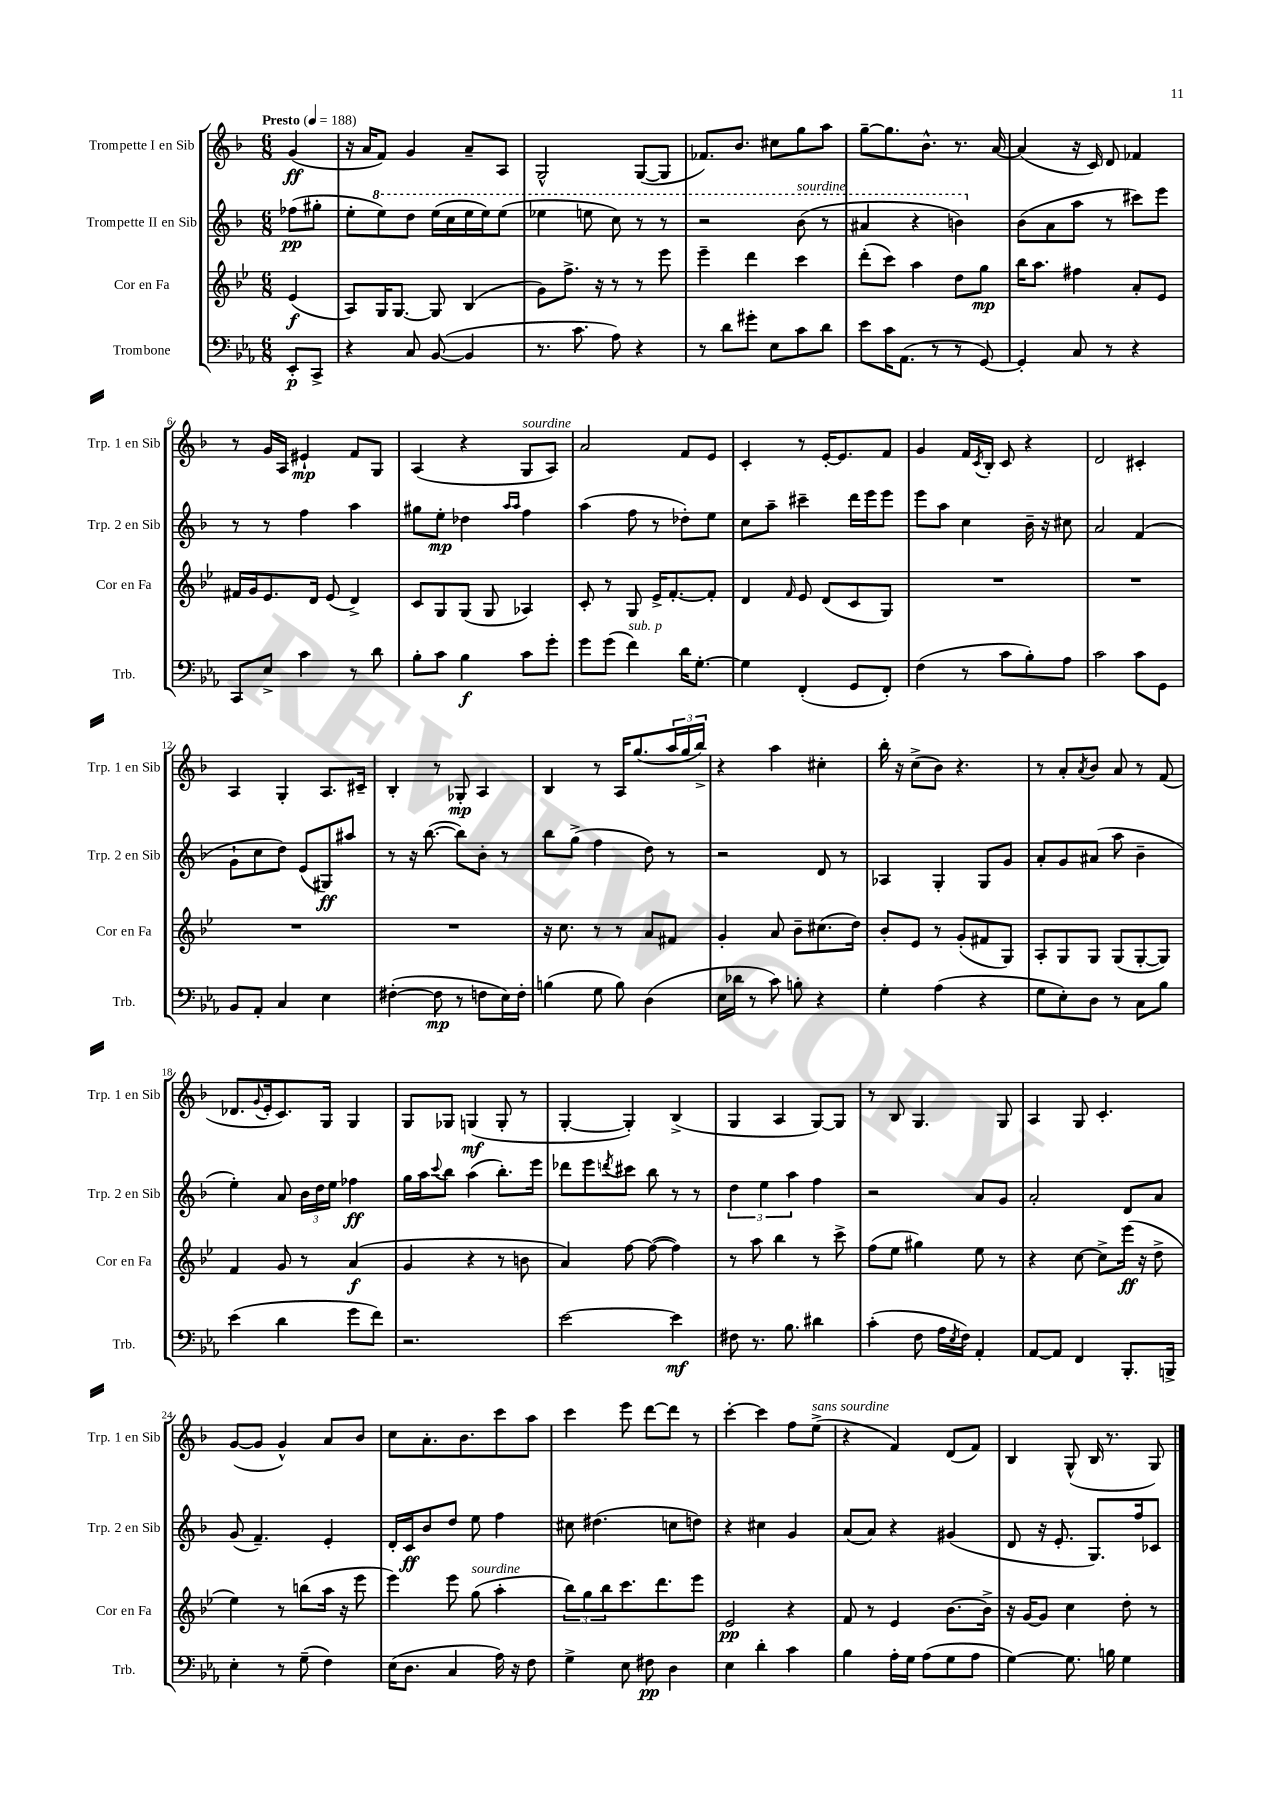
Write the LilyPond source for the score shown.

<<
\new StaffGroup <<
\new Staff = "s0" \with { instrumentName = "Trompette I en Sib" shortInstrumentName = "Trp. 1 en Sib" } {
    \clef treble \key f \major \numericTimeSignature \time 6/8 \partial 4 \tempo "Presto" 4 = 188
    g'4\ff( |
    r16 a'16 f'8) g'4 a'8-- a8 |
    g2-^ g8~( g8 |
    fes'8.) bes'8. cis''8 g''8 a''8 |
    g''8~-- g''8. bes'8.-^ r8. a'16~ |
    a'4( r16 c'16) d'8 fes'4 |
    r8 g'16 a16 eis'4-!\mp f'8 g8 |
    a4( r4 g8^\markup { \italic "sourdine" } a8) |
    a'2 f'8 e'8 |
    c'4-. r8 e'16~-. e'8. f'8 |
    g'4 f'16 \acciaccatura { c'8 } bes16-. c'8 r4 |
    d'2 cis'4-. |
    a4 g4-. a8. cis'16-- |
    bes4-. r8 ges8-.\mp a4 |
    bes4 r8 a16 g''8.( \tuplet 3/2 { a''16 g''16 bes''16->) } |
    r4 a''4 cis''4-. |
    bes''16-. r16 c''8->( bes'8) r4. |
    r8 a'8-. \acciaccatura { a'8 } bes'8 a'8 r8 f'8( |
    des'8. \appoggiatura { g'8 } e'16-. c'8.) g16 g4 |
    g8 ges8 g4\mf( g8-. r8 |
    g4~-. g4-.) bes4->( |
    g4 a4 g8~) g8 |
    r8 bes8 g4. g8 |
    a4 g8 c'4.-. |
    g'8~( g'8 g'4-^) a'8 bes'8 |
    c''8 a'8.-. bes'8. c'''8 a''8 |
    c'''4 e'''8 d'''8~ d'''8 r8 |
    c'''4~-. c'''4 f''8 e''8->^\markup { \italic "sans sourdine" }( |
    r4 f'4) d'8( f'8) |
    bes4 g8-^( bes16 r8. g8) \bar "|." |
}
\new Staff = "s1" \with { instrumentName = "Trompette II en Sib" shortInstrumentName = "Trp. 2 en Sib" } {
    \clef treble \key f \major \numericTimeSignature \time 6/8 \partial 4
    fes''8\pp( gis''8-. |
    e''8-. \ottava #1 e'''8) d'''8 e'''16( c'''16 e'''16 e'''16) e'''8( |
    ees'''4 e'''8 c'''8) r8 r8 |
    r2 bes''8^\markup { \italic "sourdine" }( r8 |
    ais''4 r4 b''4) \ottava #0 |
    bes'8( a'8 a''8 r8 cis'''8) e'''8 |
    r8 r8 f''4 a''4 |
    gis''8 e''8-.\mp des''4 \grace { a''16 a''16 } f''4 |
    a''4( f''8 r8 des''8-.) e''8 |
    c''8 a''8-- cis'''4-- d'''16 e'''16 e'''8 |
    e'''8 a''8 c''4 bes'16-- r16 cis''8 |
    a'2 f'4( |
    g'8-! c''8 d''8) e'8( gis8\ff) ais''8 |
    r8 r16 bes''8.~( bes''8) bes'8-. r8 |
    bes''8 g''8->( f''4 d''8) r8 |
    r2 d'8 r8 |
    aes4 g4-. g8 g'8 |
    a'8-. g'8 ais'8( a''8 bes'4-- |
    e''4-.) a'8 \tuplet 3/2 { bes'16 d''16 e''16 } fes''4\ff |
    g''16 a''16 \appoggiatura { c'''8 } bes''8 a''4( bes''8.-.) e'''16 |
    des'''8 e'''8 \acciaccatura { d'''8 } cis'''8 bes''8 r8 r8 |
    \tuplet 3/2 { d''4 e''4 a''4 } f''4 |
    r2 a'8 g'8 |
    a'2-. d'8 a'8 |
    g'8( f'4.--) e'4-. |
    d'16-. c'16\ff bes'8 d''8 e''8 f''4 |
    cis''8 dis''4.( c''8 d''8) |
    r4 cis''4 g'4 |
    a'8( a'8) r4 gis'4( |
    d'8 r16 e'8.-. g8.) f''16 ces'8 \bar "|." |
}
\new Staff = "s2" \with { instrumentName = "Cor en Fa" shortInstrumentName = "Cor en Fa" } {
    \clef treble \key bes \major \numericTimeSignature \time 6/8 \partial 4
    ees'4\f( |
    a8) g16 g8.~ g8 bes4( |
    g'8) f''8.-> r16 r8 r8 ees'''8 |
    ees'''4-- d'''4 c'''4 |
    d'''8-.( c'''8) a''4 d''8 g''8\mp |
    bes''16 a''8. fis''4 a'8-. ees'8 |
    fis'16 g'16 ees'8. d'16 ees'8( d'4->) |
    c'8 g8 g8( g8 aes4) |
    c'8-. r8 g8 ees'16-> f'8.~-. f'8-. |
    d'4 \grace { f'16 } ees'8 d'8( c'8 g8) |
    R2. |
    R2. |
    R2. |
    R2. |
    r16 c''8. r8 r8 a'8 fis'8 |
    g'4-. a'8 bes'8-- cis''8.( d''16) |
    bes'8-. ees'8 r8 g'8-.( fis'8 g8) |
    a8-. g8 g8 g8( g8~-. g8) |
    f'4 g'8 r8 a'4\f( |
    g'4 r4 r8 b'8 |
    a'4) f''8~ f''8~( f''4) |
    r8 a''8 bes''4 r8 c'''8-> |
    f''8( ees''8 gis''4) ees''8 r8 |
    r4 c''8~ c''8-> ees'''16\ff( r16 d''8-> |
    ees''4) r8 b''8( a''16 r16 ees'''8 |
    ees'''4) ees'''8 g''8^\markup { \italic "sourdine" }( a''4-. |
    \tuplet 3/2 { bes''8) g''8 bes''8 } c'''8. d'''8. ees'''8 |
    ees'2\pp r4 |
    f'8 r8 ees'4 bes'8.~ bes'16-> |
    r16 g'16~ g'8 c''4 d''8-. r8 \bar "|." |
}
\new Staff = "s3" \with { instrumentName = "Trombone" shortInstrumentName = "Trb." } {
    \clef bass \key ees \major \numericTimeSignature \time 6/8 \partial 4
    ees,8-.\p c,8-> |
    r4 c8 bes,8~( bes,4 |
    r8. c'8. aes8) r4 |
    r8 d'8 gis'8-. ees8 c'8 d'8 |
    ees'8 c'16 aes,8.( r8 r8 g,8~) |
    g,4-. c8 r8 r4 |
    c,8 ees8-> c'4 r8 d'8 |
    bes8-. c'8 bes4\f c'8 g'8-. |
    g'8 g'8( f'4^\markup { \italic "sub. p" }) d'16 g8.~-. |
    g4 f,4-.( g,8 f,8-.) |
    f4( r8 c'8 bes8-.) aes8 |
    c'2 c'8 g,8 |
    bes,8 aes,8-. c4 ees4 |
    fis4~-.( fis8\mp r8 f8 ees16) f16-. |
    b4( g8 b8) d4( |
    ees16 des'16 r8 c'8) b8-. r4 |
    g4-. aes4( r4 |
    g8 ees8-.) d8 r8 c8 bes8 |
    ees'4( d'4 g'8 f'8) |
    r2. |
    ees'2~ ees'4\mf |
    fis8 r8. bes8. dis'4 |
    c'4-.( f8 aes16 \acciaccatura { ees8 } f16) aes,4-. |
    aes,8~ aes,8 f,4 bes,,8.-. b,,16-> |
    ees4-. r8 g8--( f4) |
    ees16( d8. c4 aes16) r16 f8 |
    g4-> ees8 fis8\pp d4 |
    ees4 d'4-. c'4 |
    bes4 aes16-. g16 aes8( g8 aes8 |
    g4~) g8. b16 g4 \bar "|." |
}
>>
>>
